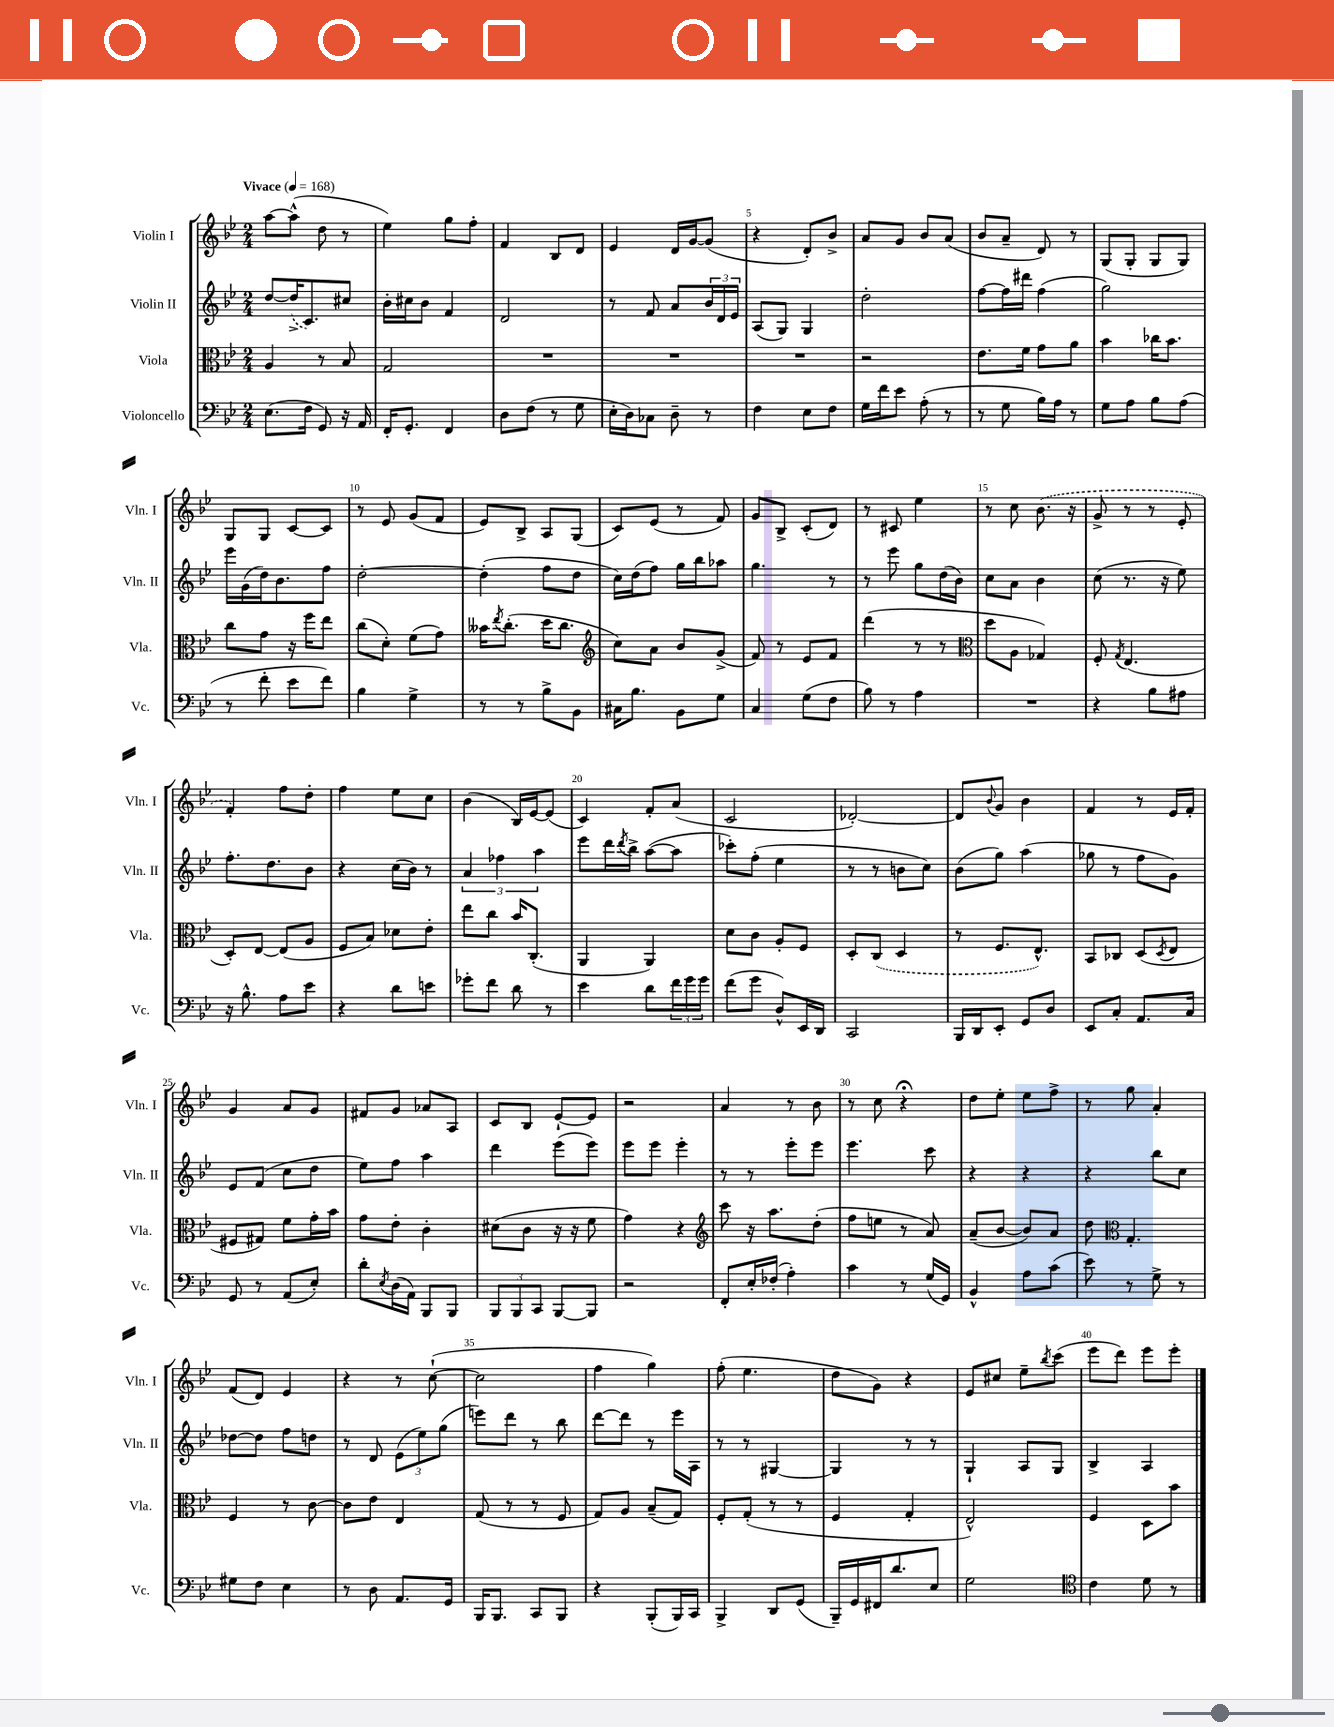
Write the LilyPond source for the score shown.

<<
\new StaffGroup <<
\new Staff = "s0" \with { instrumentName = "Violin I" shortInstrumentName = "Vln. I" } {
    \clef treble \key bes \major \numericTimeSignature \time 2/4 \tempo "Vivace" 4 = 168
    a''8~ a''8-^( d''8 r8 |
    ees''4) g''8 f''8-. |
    f'4 bes8 d'8 |
    ees'4 d'16 g'16~ g'8( |
    r4 d'8-.) bes'8-> |
    a'8 g'8 bes'8 a'8( |
    bes'8 a'8-- d'8) r8 |
    g8( g8-. g8 g8) |
    g8 g8 c'8~ c'8 |
    r8 ees'8 g'8( f'8 |
    ees'8) bes8-> a8 g8( |
    c'8) ees'8( r8 f'8) |
    g'8 bes8-> c'8-.( d'8) |
    r8 cis'8 ees''4 |
    r8 c''8 \once \slurDashed bes'8.( r16 |
    g'8-> r8 r8 ees'8-. |
    f'4-.) f''8 d''8-. |
    f''4 ees''8 c''8 |
    bes'4( bes16) ees'16~ ees'8( |
    c'4) f'8-. a'8( |
    c'2 |
    des'2~-.) |
    des'8 \appoggiatura { bes'8 } g'8 bes'4 |
    f'4 r8 ees'16 f'16-. |
    g'4 a'8 g'8 |
    fis'8 g'8 aes'8 a8 |
    c'8 bes8 ees'8~-! ees'8 |
    r2 |
    a'4 r8 bes'8 |
    r8 c''8 r4\fermata |
    d''8 ees''8-. ees''8 f''8-> |
    r8 g''8 a'4-. |
    f'8( d'8) ees'4 |
    r4 r8 c''8~-!( |
    c''2 |
    f''4 g''4) |
    f''8-.( ees''4. |
    d''8 g'8) r4 |
    ees'8 cis''8 ees''8-- \acciaccatura { bes''8 } c'''8( |
    ees'''8 d'''8) ees'''8 ees'''8-. \bar "|." |
}
\new Staff = "s1" \with { instrumentName = "Violin II" shortInstrumentName = "Vln. II" } {
    \clef treble \key bes \major \numericTimeSignature \time 2/4
    d''8~ \once \slurDashed d''16->( c'8.) cis''8 |
    bes'16-. cis''16 bes'8 f'4 |
    d'2 |
    r8 f'8 a'8 \tuplet 3/2 { bes'16 d'16 ees'16 } |
    a8( g8) g4 |
    d''2-. |
    f''8~ f''16 dis'''16 f''4( |
    g''2) |
    ees'''16 g'16( d''16) bes'8. f''8 |
    d''2~-. |
    d''4-.( f''8 d''8 |
    c''16) d''16( f''8) g''16 bes''16 aes''8 |
    g''4. r8 |
    r8 ees'''8 g''8 d''16( bes'16) |
    c''8 a'8 bes'4 |
    c''8( r8. r16 ees''8) |
    f''8.-. d''8. bes'8 |
    r4 c''16( bes'16) r8 |
    \tuplet 3/2 { a'4 fes''4 a''4 } |
    ees'''8 d'''16 \acciaccatura { d'''8 } bes''16-> a''8~( a''8 |
    ces'''8-.) f''8-.( ees''4 |
    r8 r8 b'8 c''8) |
    bes'8( g''8) a''4( |
    ges''8 r8 f''8 g'8) |
    ees'8 f'8( c''8 d''8 |
    ees''8) f''8 a''4 |
    d'''4 ees'''8( ees'''8) |
    ees'''8 ees'''8 ees'''4-. |
    r8 r8 ees'''8-. ees'''8 |
    ees'''4. c'''8 |
    r4 r4 |
    r4 bes''8 c''8 |
    des''8~ des''8 f''8 d''8 |
    r8 d'8 \tuplet 3/2 { ees'8( ees''8) g''8( } |
    e'''8) d'''8 r8 bes''8 |
    d'''8~ d'''8 r8 ees'''16 a16 |
    r8 r8 gis4~ |
    gis4 r8 r8 |
    g4-! a8 g8 |
    bes4-> a4 \bar "|." |
}
\new Staff = "s2" \with { instrumentName = "Viola" shortInstrumentName = "Vla." } {
    \clef alto \key bes \major \numericTimeSignature \time 2/4
    a4 r8 bes8 |
    g2 |
    R2 |
    R2 |
    R2 |
    r2 |
    ees'8. f'16 g'8 a'8 |
    bes'4 ces''16 bes'8. |
    c''8 g'8 r16 f''16 ees''8 |
    c''8( d'8-.) f'8( g'8) |
    beses'16 \acciaccatura { ees''8 } c''8.-.( d''16 c''8. |
    \clef treble c''8) a'8 bes'8 g'8->( |
    f'8) r8 ees'8 f'8 |
    d'''4( r8 r8 |
    \clef alto d''8 a8 ges4) |
    f8-. \acciaccatura { g8 } ees4.( |
    d8-.) ees8~ ees8( a8 |
    f8 bes8) des'8 ees'8-. |
    ees''8 c''8 bes'16 c8.-.( |
    a,4 a,4) |
    d'8 c'8 a8-. f8 |
    d8-. \once \slurDashed c8( d4 |
    r8 f8. ees8.-^) |
    bes,8 ces8 d8( \acciaccatura { d8 } ees8 |
    fis8 gis8) f'8 g'16-. bes'16 |
    g'8 ees'8-. c'4-. |
    dis'8( c'8 r16 r16 f'8 |
    g'4) r4 |
    \clef treble c'''8 r16 a''8. d''8-.( |
    f''8 e''8 r8 a'8) |
    a'8--( bes'8~ bes'8) a'8 |
    d''8 \clef alto g4.-. |
    f4 r8 c'8~ |
    c'8 ees'8 ees4 |
    g8( r8 r8 f8 |
    g8) a8 bes8--( g8) |
    f8-. g8-.( r8 r8 |
    f4 g4-. |
    ees2-^) |
    f4 d8 bes'8 \bar "|." |
}
\new Staff = "s3" \with { instrumentName = "Violoncello" shortInstrumentName = "Vc." } {
    \clef bass \key bes \major \numericTimeSignature \time 2/4
    ees8.( f16 g,8) r16 a,16 |
    f,16-. g,8.-. f,4 |
    d8 f8( r8 g8 |
    ees16-. d16) ces8 d8-- r8 |
    f4 ees8 f8 |
    g16 f'16 ees'8 a8-.( r8 |
    r8 g8 bes16) a16 r8 |
    g8 a8 bes8 a8( |
    r8 f'8-. ees'8 f'8) |
    bes4 g4-> |
    r8 r8 bes8-> bes,8 |
    cis16 bes8. bes,8 g8 |
    c4 g8( f8 |
    bes8) r8 a4 |
    R2 |
    r4 bes8 ais8 |
    r16 bes8.-^ a8 ees'8 |
    r4 d'8 e'8 |
    ges'8-. f'8 d'8 r8 |
    ees'4 d'8 \tuplet 3/2 { f'16 g'16 g'16 } |
    f'8( g'8 d8-^) ees,16 d,16 |
    c,2 |
    bes,,16 d,16 ees,8-. g,8 d8 |
    ees,8 c8-. a,8. c16 |
    g,8 r8 a,8( ees8-.) |
    d'8-. \acciaccatura { ees8 } d16( a,16) bes,,8 bes,,8 |
    \tuplet 3/2 { bes,,8 bes,,8 c,8 } bes,,8~ bes,,8 |
    r2 |
    f,8-. ees16-. fes16-.( a4-.) |
    c'4 r8 g16( g,16) |
    bes,4-^ a8 c'8( |
    ees'8) r8 g8-> r8 |
    gis8 f8 ees4 |
    r8 d8 a,8. g,16 |
    bes,,16 bes,,8. c,8 bes,,8 |
    r4 bes,,8-.( bes,,16) c,16 |
    bes,,4-> d,8 g,8( |
    bes,,16--) g,16 fis,16 d'8. ees8 |
    g2 |
    \clef tenor c'4 d'8 r8 \bar "|." |
}
>>
>>
\layout { \context { \Score \override BarNumber.break-visibility = ##(#f #t #t) barNumberVisibility = #(every-nth-bar-number-visible 5) } }
